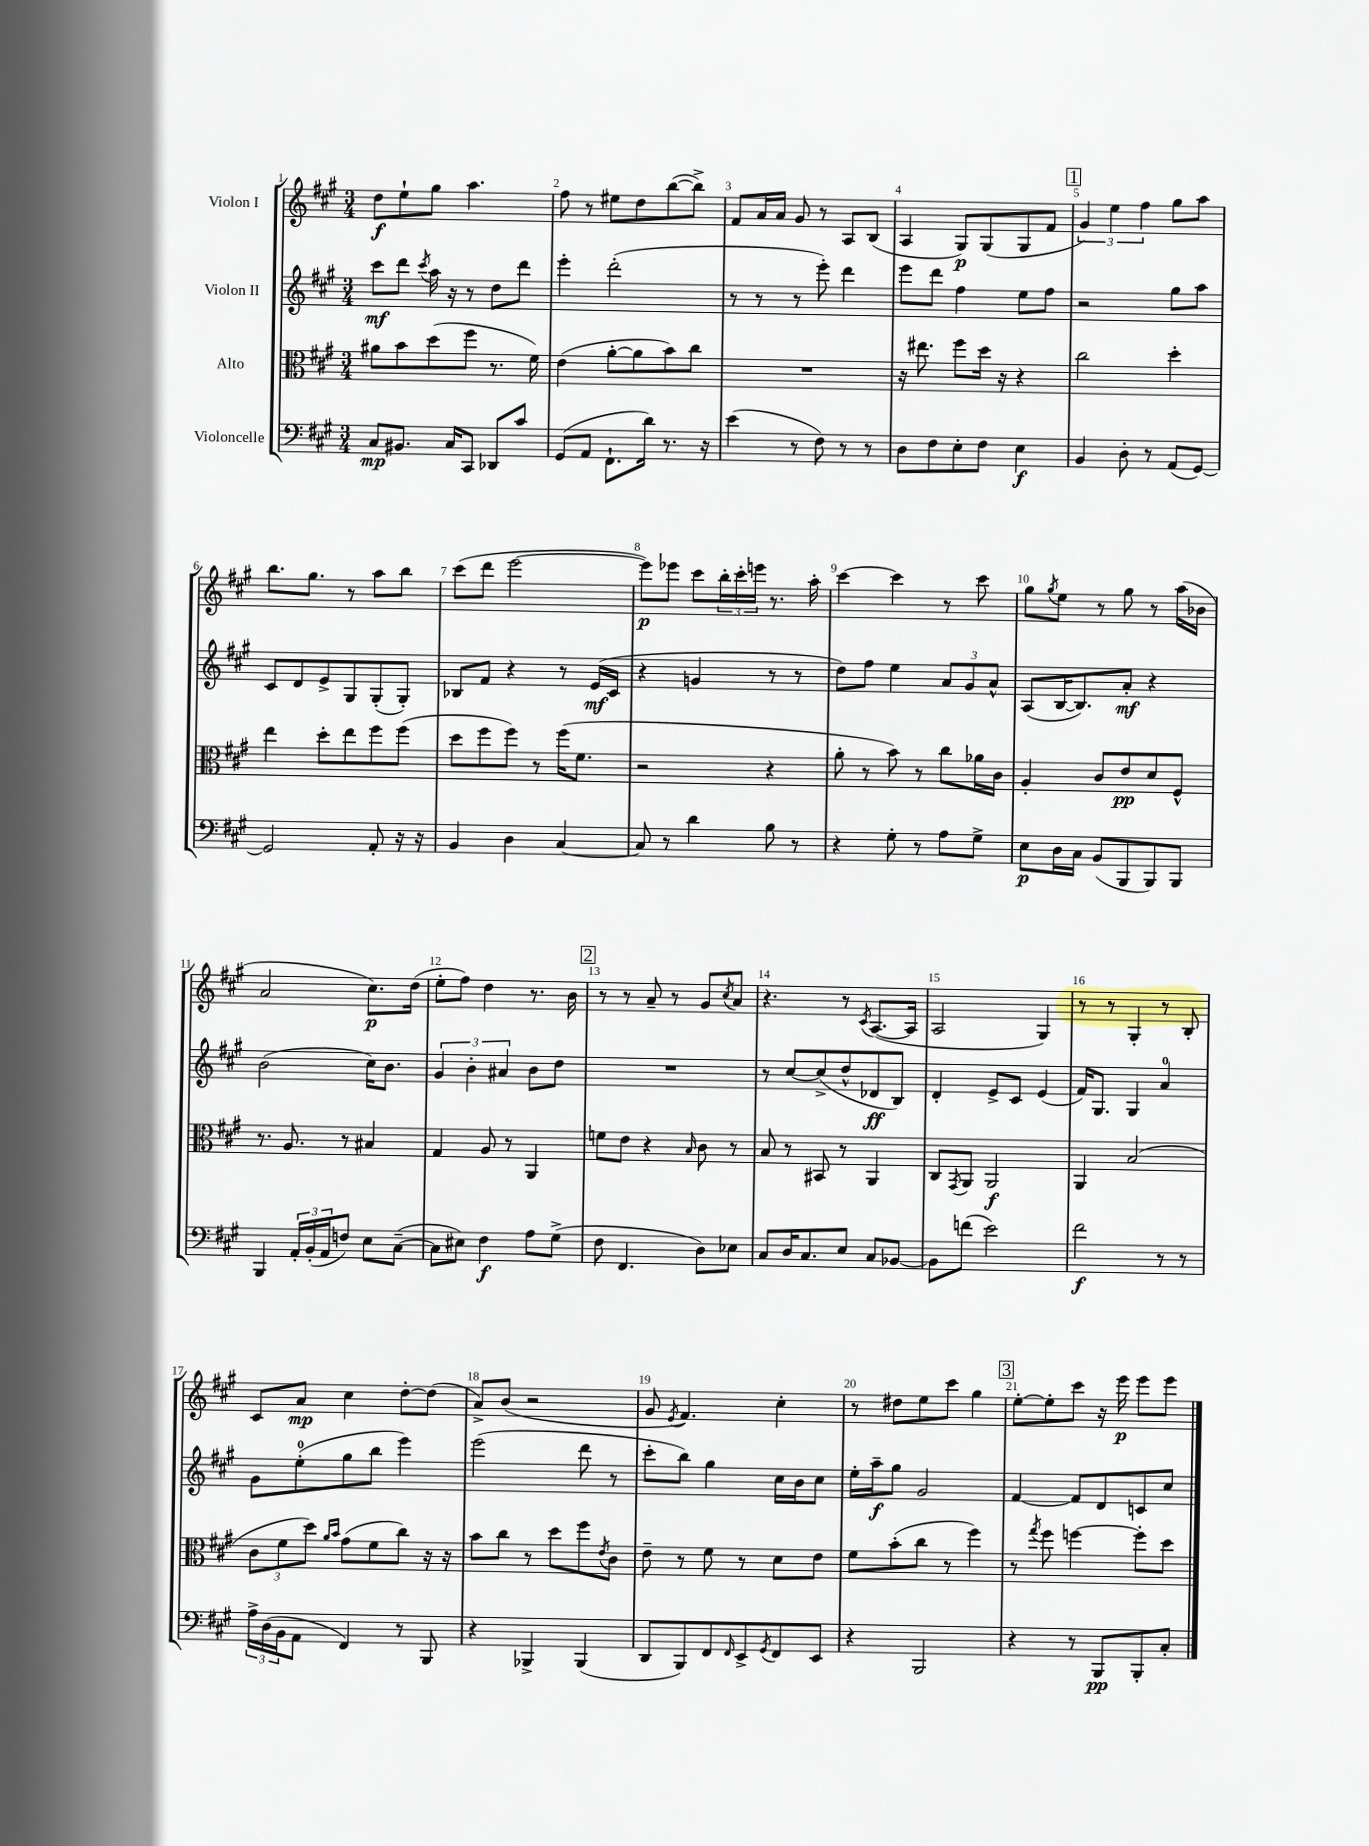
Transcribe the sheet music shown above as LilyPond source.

<<
\new StaffGroup <<
\new Staff = "s0" \with { instrumentName = "Violon I" } {
    \clef treble \key a \major \numericTimeSignature \time 3/4
    d''8\f e''8-! gis''8 a''4. |
    fis''8 r8 eis''8 d''8 b''8~( b''8->) |
    fis'8 a'16 a'16 gis'8 r8 a8 b8( |
    a4 gis8\p) gis8( gis8 fis'8 |
    \mark \markup { \box "1" } \tuplet 3/2 { gis'4) e''4 fis''4 } gis''8 a''8 |
    b''8. gis''8. r8 a''8 b''8 |
    cis'''8( d'''8 e'''2~ |
    e'''8\p) ees'''8 cis'''8 \tuplet 3/2 { b''16-. cis'''16-. e'''16 } r8. a''16-. |
    cis'''4~ cis'''4 r8 cis'''8 |
    gis''8 \acciaccatura { gis''8 } e''8 r8 gis''8 r8 a''16( bes'16 |
    a'2 cis''8.\p) d''16( |
    e''8-. fis''8) d''4 r8. b'16 |
    \mark \markup { \box "2" } r8 r8 a'8-- r8 gis'8 \acciaccatura { cis''8 } a'8 |
    r4. r8 \acciaccatura { cis'8 } a8.~( a16 |
    a2 gis4) |
    r8 r8 gis4-. r8 b8-. |
    cis'8 a'8\mp cis''4 d''8~-. d''8( |
    a'8->) b'8( r2 |
    gis'8 \acciaccatura { e'8 } fis'4.) cis''4-. |
    r8 dis''8 e''8 cis'''8 gis''4 |
    \mark \markup { \box "3" } e''8~-. e''8-. cis'''8 r16 e'''16\p e'''8 e'''8 \bar "|." |
}
\new Staff = "s1" \with { instrumentName = "Violon II" } {
    \clef treble \key a \major \numericTimeSignature \time 3/4
    cis'''8\mf d'''8 \acciaccatura { cis'''8 } a''16 r16 r8 d''8 d'''8 |
    e'''4-. d'''2-.( |
    r8 r8 r8 e'''8-.) d'''4 |
    e'''8 d'''8 fis''4 e''8 fis''8 |
    \mark \markup { \box "1" } r2 gis''8 a''8 |
    cis'8 d'8 e'8-> gis8 gis8-.( gis8-.) |
    bes8 fis'8 r4 r8 e'16\mf( cis'16 |
    r4 g'4 r8 r8 |
    d''8) fis''8 e''4 \tuplet 3/2 { a'8 gis'8 a'8-^ } |
    a8( b16~ b8.) a'8-.\mf r4 |
    b'2( cis''16) b'8. |
    \tuplet 3/2 { gis'4 b'4-. ais'4 } b'8 d''8 |
    \mark \markup { \box "2" } R2. |
    r8 cis''8~ cis''8->( d''8-^ des'8\ff b8) |
    d'4-. e'8-> cis'8 e'4( |
    fis'16) gis8. gis4 a'4-0 |
    gis'8 e''8-0-.( gis''8 b''8 e'''4) |
    e'''2( d'''8 r8 |
    cis'''8-. b''8) gis''4 cis''16 b'16 cis''8 |
    e''16-. a''16--\f gis''8 gis'2 |
    \mark \markup { \box "3" } fis'4~ fis'8 d'8 c'8 cis''8 \bar "|." |
}
\new Staff = "s2" \with { instrumentName = "Alto" } {
    \clef alto \key a \major \numericTimeSignature \time 3/4
    ais'8 b'8 d''8( fis''8 r8. fis'16) |
    e'4( a'8~-. a'8 b'8) cis''8 |
    R2. |
    r16 eis''8. fis''8 d''16 r16 r4 |
    \mark \markup { \box "1" } cis''2 d''4-. |
    e''4 d''8-. e''8 fis''8 fis''8( |
    d''8 fis''8 fis''8) r8 fis''16( fis'8. |
    r2 r4 |
    a'8-. r8 b'8) r8 cis''8 aes'16 cis'16 |
    a4-. cis'8 e'8\pp d'8 fis8-^ |
    r8. a8. r8 bis4 |
    gis4 a8 r8 a,4 |
    \mark \markup { \box "2" } f'8 e'8 r4 \grace { b16 } cis'8 r8 |
    b8 r8 bis,8 r8 a,4 |
    cis8 \acciaccatura { gis,8 } a,8 a,2\f |
    a,4 b2( |
    \tuplet 3/2 { cis'8 fis'8 d''8) } \grace { a'16 b'16 } gis'8( fis'8 cis''8) r16 r16 |
    b'8 cis''8 r8 d''8 fis''8 \acciaccatura { e'8 } cis'8 |
    e'8-- r8 fis'8 r8 d'8 e'8 |
    fis'8 b'8-.( cis''8 r8 fis''4) |
    \mark \markup { \box "3" } r8 \acciaccatura { gis''8 } fis''8 f''4~ f''8-. d''8 \bar "|." |
}
\new Staff = "s3" \with { instrumentName = "Violoncelle" } {
    \clef bass \key a \major \numericTimeSignature \time 3/4
    cis8\mp bis,8. cis16 cis,8 des,8 cis'8 |
    gis,8( a,8 fis,8.-! d'16) r8. r16 |
    e'4( r8 fis8) r8 r8 |
    d8 fis8 e8-. fis8 e4\f |
    \mark \markup { \box "1" } b,4 d8-. r8 a,8( gis,8~) |
    gis,2 a,8-. r16 r16 |
    b,4 d4 cis4~ |
    cis8 r8 d'4 b8 r8 |
    r4 gis8-. r8 a8 gis8-> |
    e8\p d16 cis16 b,8( b,,8 b,,8) b,,8 |
    b,,4 \tuplet 3/2 { a,16-. b,16-.( a,16 } f8) e8 cis8~--( |
    cis8 eis8) fis4\f a8 gis8->( |
    \mark \markup { \box "2" } fis8 fis,4. d8) ees8 |
    cis8 d16 cis8. e8 cis8 bes,8~ |
    bes,8 f'8( e'2) |
    fis'2\f r8 r8 |
    \tuplet 3/2 { a16-> d16( b,16 } a,8 fis,4) r8 b,,8 |
    r4 bes,,4-> bes,,4( |
    d,8 b,,8) fis,8 \grace { fis,16 } e,8-> \acciaccatura { gis,8 } fis,8 e,8 |
    r4 b,,2 |
    \mark \markup { \box "3" } r4 r8 b,,8\pp b,,8-. cis8-. \bar "|." |
}
>>
>>
\layout { \context { \Score \override BarNumber.break-visibility = ##(#f #t #t) barNumberVisibility = #all-bar-numbers-visible } }
